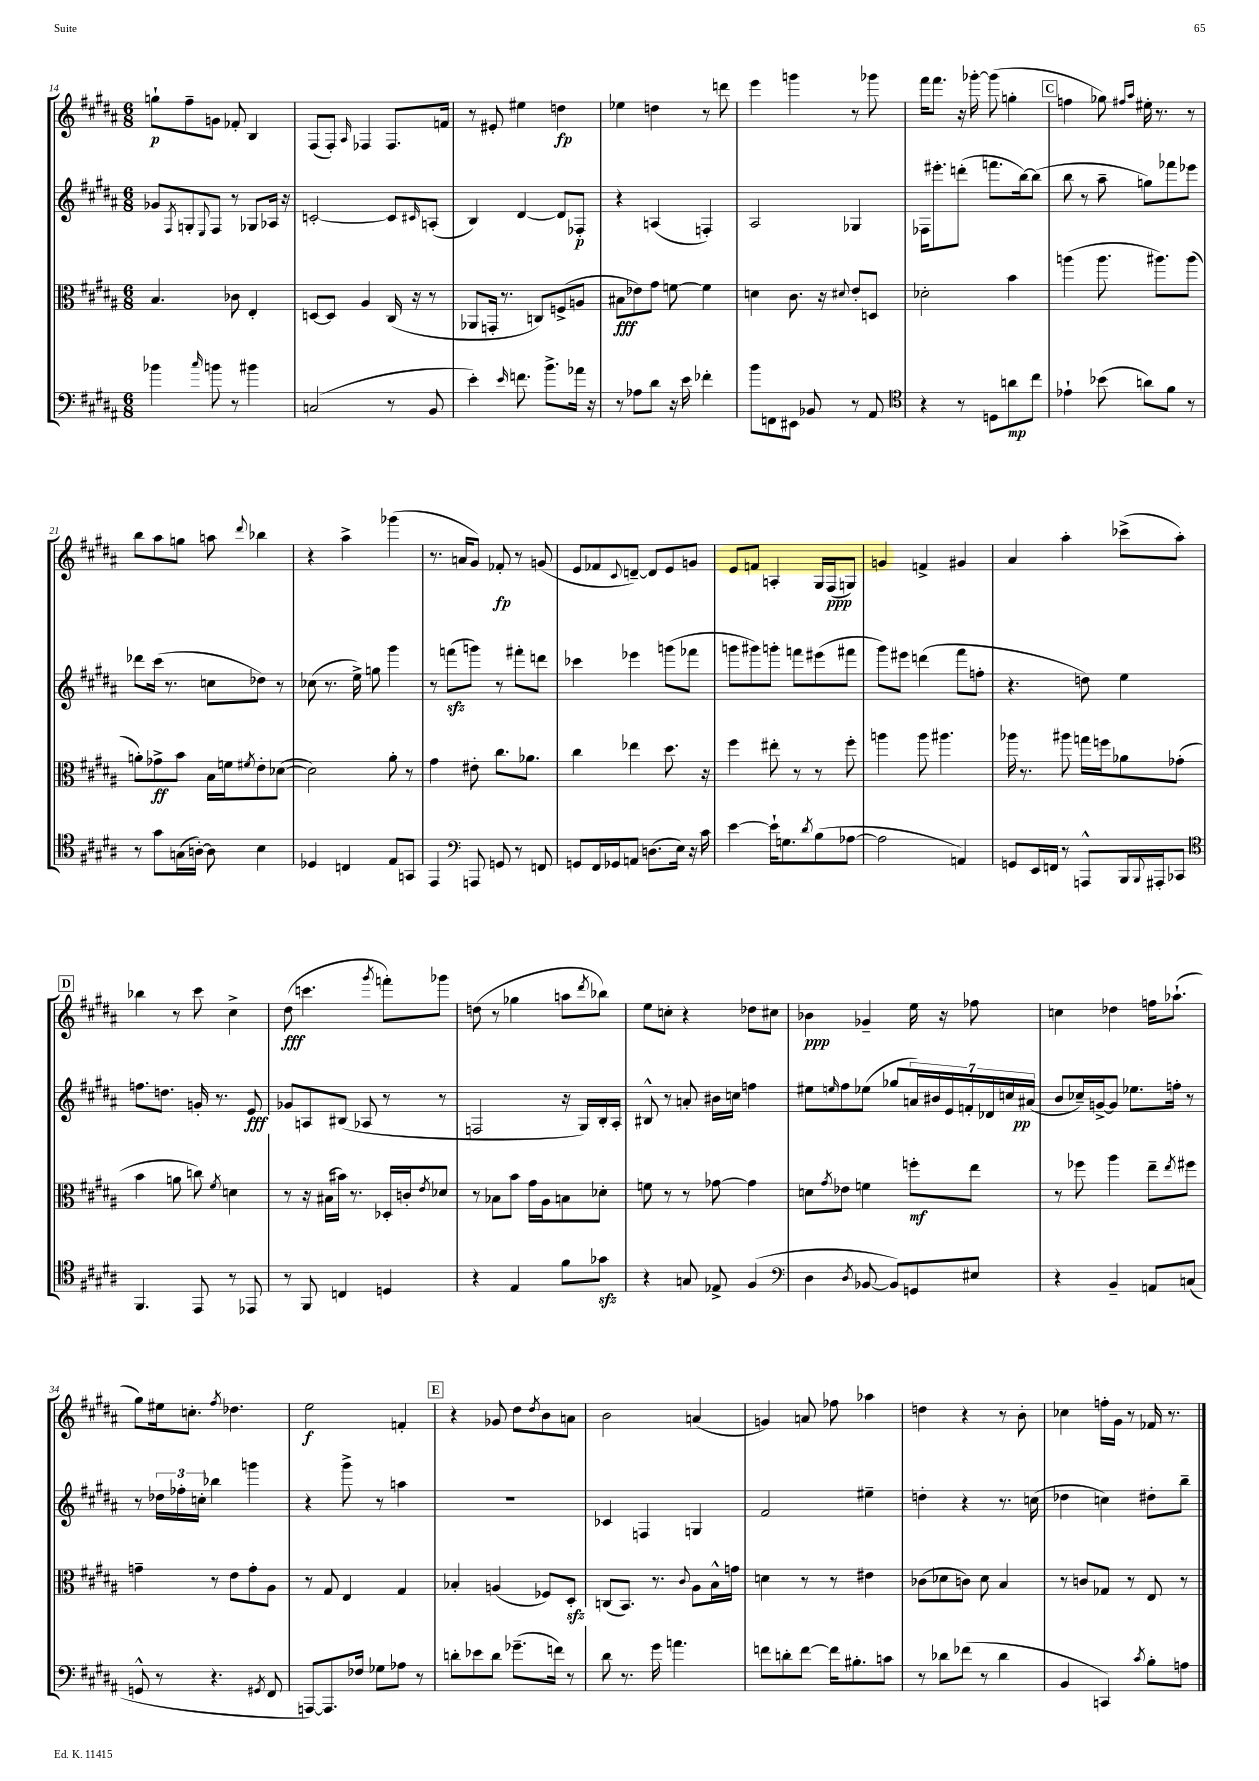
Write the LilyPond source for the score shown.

<<
\new StaffGroup <<
\new Staff = "s0" {
    \clef treble \key b \major \numericTimeSignature \time 6/8
    g''8-!\p fis''8-- g'8 fes'8-. b4 |
    fis8( fis8-.) \grace { ais16 } fes4 fes8. f'16 |
    r8 eis'8-. eis''4 d''4\fp |
    ees''4 d''4 r8 d'''8 |
    e'''4 g'''4 r8 ges'''8 |
    fis'''16 fis'''8. r16 ges'''16~-. ges'''8( g''4-. |
    \mark \markup { \box "C" } f''4 ges''8) \grace { fis''16 ais''16 } eis''16-. r8. r8 |
    b''8 ais''8 g''8 a''8 \appoggiatura { dis'''8 } bes''4 |
    r4 ais''4-> ges'''4( |
    r8. a'16 gis'8) fes'8-.\fp r8 g'8( |
    e'8 fes'8 \appoggiatura { cis'8 } d'8~--) d'8 e'8 g'8 |
    e'8 f'8 a4-. gis16 fis16\ppp( g8) |
    g'4 f'4-> gis'4 |
    ais'4 ais''4-. ces'''8->( ais''8-.) |
    \mark \markup { \box "D" } bes''4 r8 cis'''8 cis''4-> |
    dis''8\fff( c'''4. \acciaccatura { gis'''8 } f'''8-.) ges'''8 |
    d''8( r8 ges''4 a''8 \acciaccatura { dis'''8 } bes''8) |
    e''8 c''8-. r4 des''8 cis''8 |
    bes'4\ppp ges'4-- e''16 r16 fes''8 |
    c''4 des''4 f''16 aes''8.-!( |
    gis''8) eis''16 c''8.-. \acciaccatura { fis''8 } des''4. |
    e''2\f f'4-. |
    \mark \markup { \box "E" } r4 ges'8 dis''8 \acciaccatura { dis''8 } b'8 a'8 |
    b'2 a'4( |
    g'4) a'8 fes''8 aes''4 |
    d''4 r4 r8 b'8-. |
    ces''4 f''16-. gis'16 r8 fes'16 r8. \bar "|." |
}
\new Staff = "s1" {
    \clef treble \key b \major \numericTimeSignature \time 6/8
    ges'8 \acciaccatura { fis8 } g8-. \appoggiatura { e8 } fis8 r8 ges8 aes16 r16 |
    c'2~-. c'8 \grace { cis'16 } a8-.( |
    b4) dis'4~ dis'8 fes8-.\p |
    r4 a4( f4-.) |
    ais2 ges4 |
    fes16 eis'''8.-. d'''8-.( f'''8. b''16~) b''8( |
    \mark \markup { \box "C" } b''8 r8 ais''8-- g''8) fes'''8 ees'''8 |
    des'''8 cis'''16( r8. c''8 des''8) r8 |
    ces''8( r8. e''16->) g''8 gis'''4 |
    r8 f'''8\sfz( g'''8) r8 fis'''8-. d'''8 |
    ces'''4 ees'''4 g'''8( fes'''8 |
    g'''8 gis'''8) g'''8-. f'''8 eis'''8( fis'''8 |
    gis'''8) eis'''8 d'''4( fis'''8 f''8-. |
    r4. d''8) e''4 |
    \mark \markup { \box "D" } f''8. d''8. g'16-. r8. e'8\fff |
    ges'8 a8 bis8( aes8 r8 r8 |
    f2 r16 gis16) b16-. ais16-. |
    bis8-^ r8 a'8-. bis'16 c''16 f''4 |
    eis''8 \grace { e''16 } fis''8 ees''8( ges''8 \tuplet 7/4 { a'16) bis'16 e'16 f'16-. des'16 c''16 ais'16\pp( } |
    b'8 ces''16--) g'16~-> g'8 ees''8. f''16-. r8 |
    r8 \tuplet 3/2 { des''16 fes''16-. c''16-. } bes''4 g'''4 |
    r4 gis'''8-> r8 a''4 |
    \mark \markup { \box "E" } R2. |
    ces'4 f4 g4 |
    fis'2 eis''4-- |
    d''4-. r4 r8. c''16( |
    des''4 c''4) dis''8-. b''8-- \bar "|." |
}
\new Staff = "s2" {
    \clef alto \key b \major \numericTimeSignature \time 6/8
    b4. ces'8 e4-. |
    d8~ d8 ais4 cis16( r16 r8 |
    aes,8 g,16-. r8. c8) f8->( a8 |
    bis8\fff ees'8) gis'8 f'8~ f'4 |
    d'4 cis'8. r16 \appoggiatura { dis'8 } e'8-. d8 |
    des'2-. b'4 |
    \mark \markup { \box "C" } a''4( a''8. ais''8.) ais''8( |
    a'8-.) ges'8->\ff b'8 b16 f'16 \acciaccatura { fis'8 } e'8-. des'8~( |
    des'2) ais'8-. r8 |
    gis'4 eis'8-. cis''8. aes'8. |
    cis''4 ees''4 dis''8. r16 |
    fis''4 eis''8-. r8 r8 fis''8-. |
    a''4 a''8 ais''4. |
    aes''16 r8. ais''8 g''16 f''16 aes'8 ges'8-.( |
    \mark \markup { \box "D" } b'4 a'8 c''8) \acciaccatura { fis'8 } d'4 |
    r8 r16 bis16( bis'16) r8. des16-. c'16-. \acciaccatura { e'8 } des'8 |
    r8 bes8 b'8 gis'16 ais16 b8 des'8-. |
    f'8 r8 r8 ges'8~ ges'4 |
    d'8 \acciaccatura { gis'8 } ees'8 f'4 f''8-.\mf e''8 |
    r8 fes''8 ais''4 e''8-- \acciaccatura { e''8 } fis''8 |
    g'4-- r8 e'8 g'8-. ais8 |
    r8 gis8 e4 gis4 |
    \mark \markup { \box "E" } bes4-. a4( fes8) dis8-.\sfz |
    c8( b,8.) r8. \appoggiatura { cis'8 } ais8 b16-^ g'16 |
    d'4 r8 r8 eis'4 |
    ces'8( des'8 c'8) des'8 b4 |
    r8 c'8 ges8 r8 e8 r8 \bar "|." |
}
\new Staff = "s3" {
    \clef bass \key b \major \numericTimeSignature \time 6/8
    bes'4 \grace { cis''16 } b'8 r8 bis'4 |
    c2( r8 b,8 |
    e'4-.) \grace { e'16 } f'8. b'8.-> aes'16 r16 |
    r8 aes8 dis'8 r16 e'16 fes'4-. |
    b'8 f,8 eis,8 bes,8 r8 ais,8 |
    \clef tenor r4 r8 d8 a'8\mp cis''8 |
    \mark \markup { \box "C" } ees'4-! bes'8( a'8) fis'8 r8 |
    r8 gis'8 g16( a16~-.) a8 b4 |
    des4 c4 e8 g,8 |
    e,4 \clef bass a,,8 g,8 r8 f,8 |
    g,8 fis,16 ges,16 a,8 d8.( e16) r16 cis'16 |
    e'4~ e'16-! g8. \acciaccatura { dis'8 } b8( aes8~ |
    aes2 a,4) |
    g,8 e,16 f,16 r8 a,,8-^ b,,16 \appoggiatura { b,,8 } ais,,16-. ces,8 |
    \mark \markup { \box "D" } \clef tenor fis,4. e,8 r8 ees,8 |
    r8 fis,8 c4 d4 |
    r4 e4 fis'8 ges'8\sfz |
    r4 g8 ees8-> fis4( |
    \clef bass dis4 \acciaccatura { dis8 } bes,8~ bes,8) g,8 eis8 |
    r4 b,4-- a,8 c8( |
    g,8-^ r8 r4. \acciaccatura { gis,8 } fis,8 |
    a,,8~) a,,8. fes16 ges8 aes8 r8 |
    \mark \markup { \box "E" } d'8-. ees'8 d'8 ges'8.--( f'16) r8 |
    dis'8 r8. gis'16 a'4. |
    f'8 d'8-. f'8~ f'16 bis8.-. c'8 |
    r8 des'8 fes'8( r8 des'4 |
    b,4 c,4) \acciaccatura { cis'8 } b8-. a8 \bar "|." |
}
>>
>>
\layout { \context { \Score currentBarNumber = #14 } }
